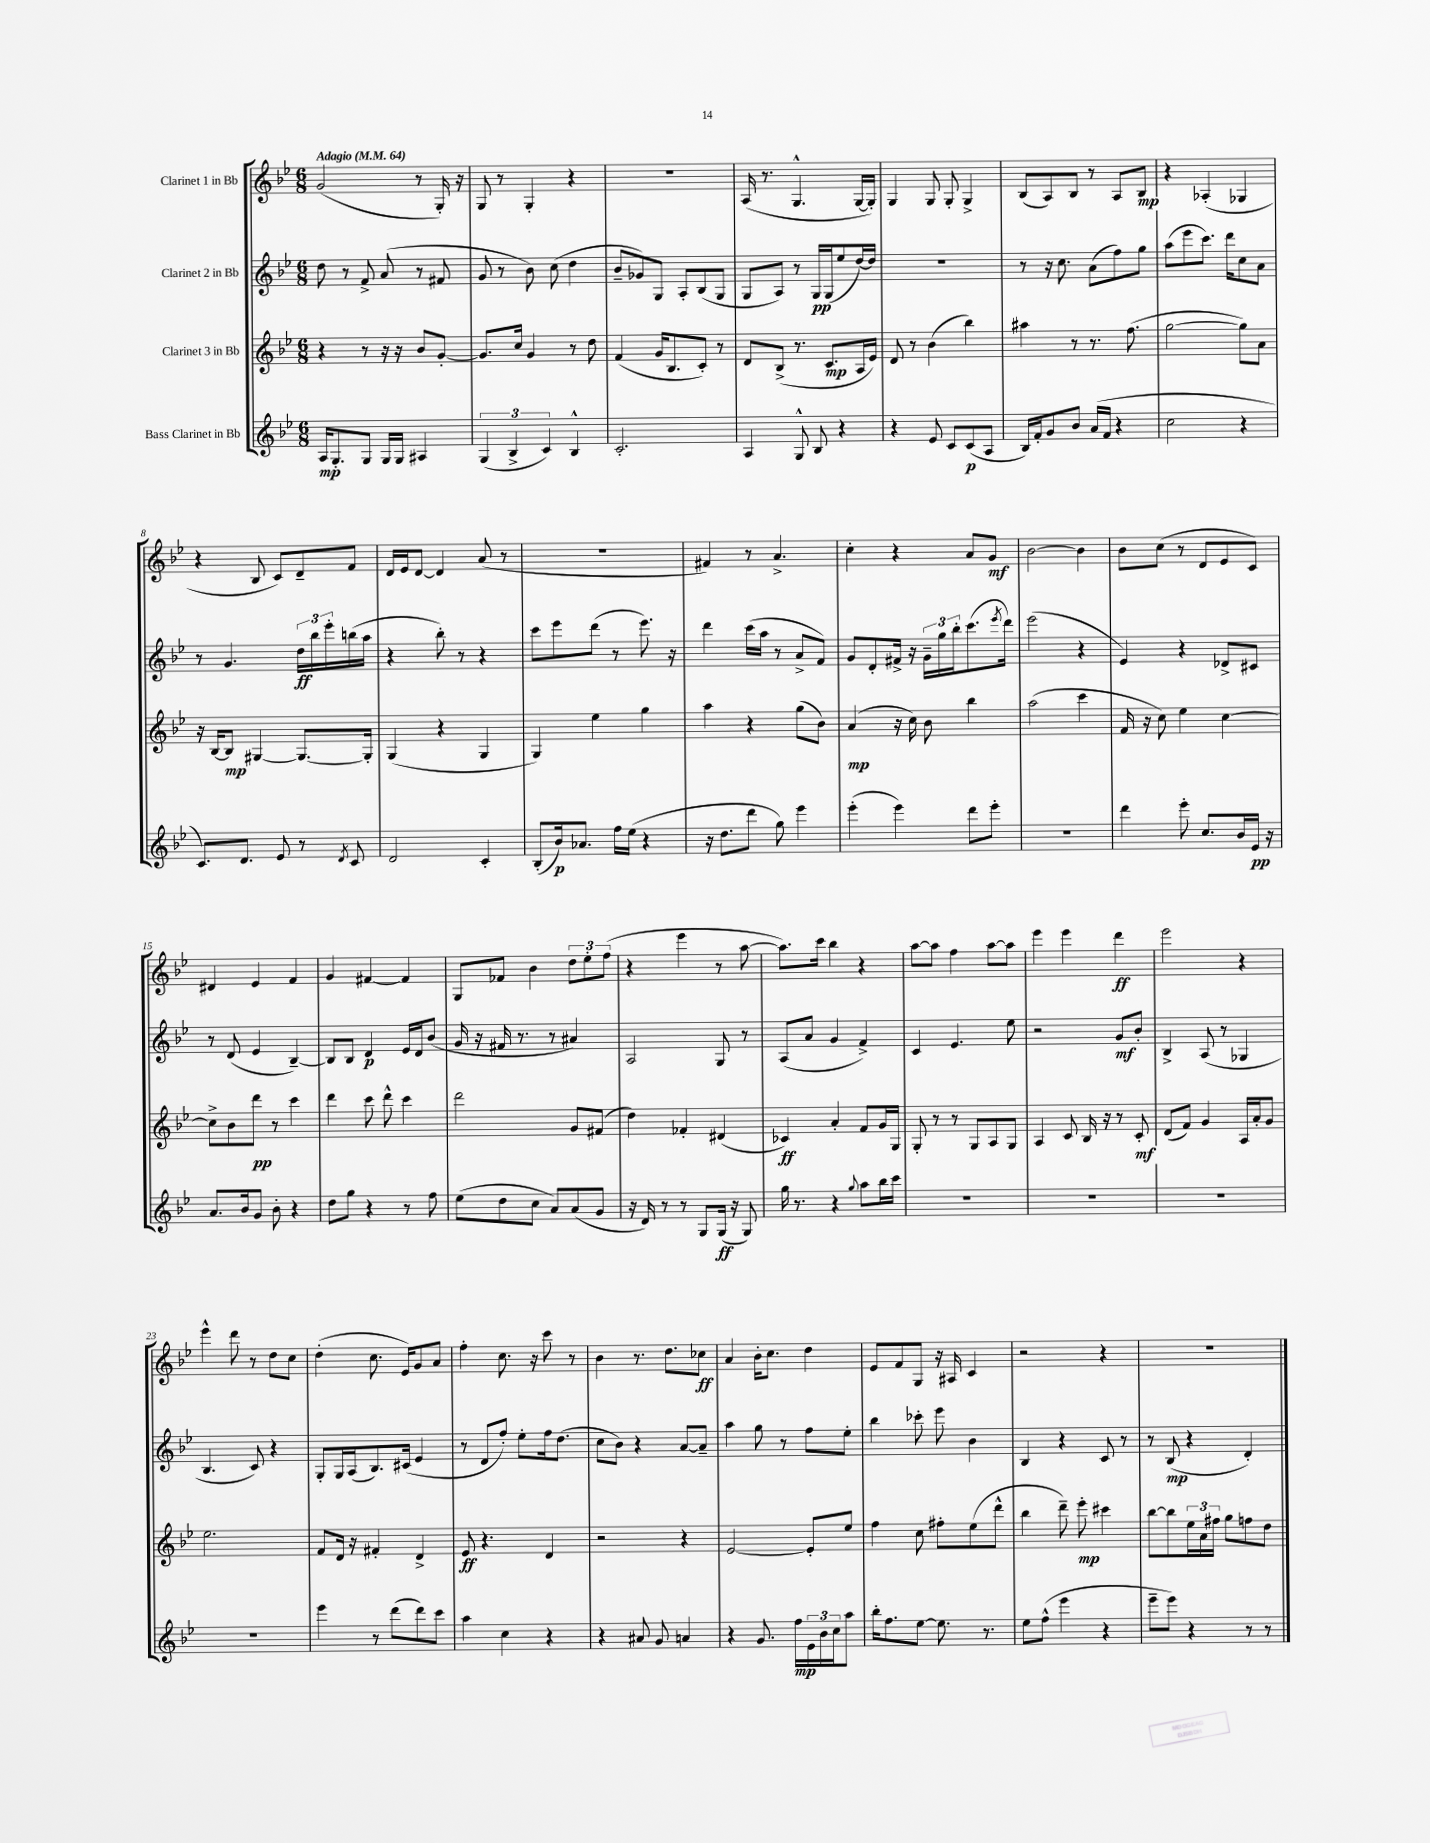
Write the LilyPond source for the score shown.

<<
\new StaffGroup <<
\new Staff = "s0" \with { instrumentName = "Clarinet 1 in Bb" } {
    \clef treble \key bes \major \numericTimeSignature \time 6/8 \tempo "Adagio" 4 = 64
    g'2( r8 g16-.) r16 |
    g8 r8 g4-. r4 |
    R2. |
    a16( r8. g4.-^ g16~ g16-.) |
    g4 g8 g8-. g4-> |
    bes8( a8) bes8 r8 a8 bes8\mp |
    r4 aes4-.( ges4 |
    r4 bes8 c'8) d'8-- f'8 |
    d'16 ees'16 d'8~ d'4 a'8( r8 |
    R2. |
    fis'4) r8 a'4.-> |
    c''4-. r4 a'8 g'8\mf |
    bes'2~ bes'4 |
    bes'8 c''8( r8 d'8 ees'8 c'8) |
    dis'4 ees'4 f'4 |
    g'4 fis'4~ fis'4 |
    g8 fes'8 bes'4 \tuplet 3/2 { d''8 ees''8-. f''8( } |
    r4 ees'''4 r8 a''8~ |
    a''8.) c'''16 bes''4 r4 |
    a''8~ a''8 f''4 a''8~ a''8 |
    ees'''4 ees'''4 d'''4\ff |
    ees'''2 r4 |
    ees'''4-^ d'''8 r8 d''8 c''8 |
    d''4-.( c''8. ees'16) g'8 a'8 |
    f''4-. c''8. r16 c'''8 r8 |
    bes'4 r8. d''8. ces''8\ff |
    a'4 bes'16-. c''8. d''4 |
    ees'8 f'8 g8 r16 ais16 c'4 |
    r2 r4 |
    R2. \bar "|." |
}
\new Staff = "s1" \with { instrumentName = "Clarinet 2 in Bb" } {
    \clef treble \key bes \major \numericTimeSignature \time 6/8
    d''8 r8 f'8-> a'8( r8 fis'8 |
    g'8 r8 bes'8) c''8( d''4 |
    bes'8-- ges'8) g8 a8-. bes8( g8 |
    g8 a8) r8 g16\pp g16( ees''8 d''16~) d''16 |
    R2. |
    r8 r16 c''8. a'8( f''8) g''8 |
    a''8( ees'''8 c'''8.) d'''16 c''8 a'8 |
    r8 g'4. \tuplet 3/2 { d''16\ff bes''16 ees'''16-. } b''16( a''16 |
    r4 bes''8-.) r8 r4 |
    c'''8 ees'''8 d'''8( r8 ees'''8.) r16 |
    d'''4 c'''16( a''16 r8 a'8-> f'8) |
    g'8 d'8-. fis'16-> r16 \tuplet 3/2 { g'16-- g''16 bes''16-. } c'''8.( \acciaccatura { ees'''8 } d'''16) |
    ees'''2( r4 |
    ees'4) r4 des'8-> cis'8 |
    r8 d'8( ees'4 bes4~--) |
    bes8 bes8 d'4\p ees'16 d'16 bes'8( |
    g'16 r16 fis'16 r8. r8 ais'4) |
    a2 g8 r8 |
    a8( a'8 g'4 f'4->) |
    c'4 ees'4. ees''8 |
    r2 g'8\mf bes'8-. |
    bes4-> a8( r8 ges4 |
    bes4. c'8) r4 |
    g8-. g16 a16( bes8.) cis'16( ees'4 |
    r8 d'8 f''8-.) ees''8-. f''16 d''8.( |
    c''8 bes'8) r4 a'8~ a'8-- |
    a''4 g''8 r8 f''8 ees''8-. |
    bes''4 ces'''8-. ees'''8 bes'4 |
    bes4 r4 c'8 r8 |
    r8 bes8\mp( r4 d'4-.) \bar "|." |
}
\new Staff = "s2" \with { instrumentName = "Clarinet 3 in Bb" } {
    \clef treble \key bes \major \numericTimeSignature \time 6/8
    r4 r8 r16 r16 bes'8 g'8~-. |
    g'8. c''16 g'4 r8 d''8 |
    f'4( g'16 bes8. c'8-.) r8 |
    d'8 bes8->( r8. c'8.\mp a16 ees'16) |
    d'8 r8 bes'4( bes''4) |
    ais''4 r8 r8. f''8.( |
    g''2~ g''8) a'8 |
    r16 bes16~ bes8\mp gis4~ gis8.~ gis16-. |
    g4( r4 g4 |
    g4) ees''4 g''4 |
    a''4 r4 g''8( bes'8) |
    a'4\mp( r16 c''16) bes'8 bes''4 |
    a''2( c'''4 |
    f'16 r16 c''8) ees''4 c''4~ |
    c''8-> bes'8 d'''8\pp r8 c'''4 |
    d'''4 c'''8 d'''8-^ c'''4 |
    d'''2 g'8 fis'8( |
    d''4) fes'4-. dis'4( |
    ces'4\ff) a'4-. f'8 g'16 g16 |
    g8-. r8 r8 g8 a8 g8 |
    a4 c'8 bes16 r16 r8 c'8-.\mf |
    d'8( f'8) g'4 a16 a'16-. g'8 |
    ees''2. |
    f'8 d'16 r16 fis'4-. d'4-> |
    ees'8\ff r4. d'4 |
    r2 r4 |
    ees'2~ ees'8-. ees''8 |
    f''4 c''8 fis''8-. ees''8( d'''8-^ |
    bes''4 d'''8--) ees'''8-.\mp cis'''4 |
    bes''8~ bes''8 \tuplet 3/2 { ees''16 a'16 fis''16 } g''8 f''8 d''8 \bar "|." |
}
\new Staff = "s3" \with { instrumentName = "Bass Clarinet in Bb" } {
    \clef treble \key bes \major \numericTimeSignature \time 6/8
    a16\mp g8.-. g8 g16 g16 ais4 |
    \tuplet 3/2 { g4( bes4-> c'4) } bes4-^ |
    c'2.-. |
    a4 g8-^ bes8 r4 |
    r4 ees'8 c'8 c'8\p( a8 |
    bes16) f'16-. g'8 bes'8 a'16( f'16 r4 |
    c''2 r4 |
    c'8.) d'8. ees'8 r8 \acciaccatura { d'8 } c'8 |
    d'2 c'4-. |
    bes8-.( bes'16\p) aes'8. f''16 ees''16( r4 |
    r16 d''8. d'''8 g''8) ees'''4 |
    ees'''4-.( ees'''4) d'''8 ees'''8-. |
    R2. |
    d'''4 ees'''8-. c''8. bes'16 ees'16\pp r16 |
    a'8. bes'16 g'8 bes'8-. r4 |
    d''8 g''8 r4 r8 f''8 |
    ees''8( d''8 c''8 a'8) a'8( g'8 |
    r16 d'16) r8 r8 g8 g16\ff( r16 g8) |
    g''16 r8. r4 \appoggiatura { g''8 } a''8 bes''16 c'''16 |
    R2. |
    R2. |
    R2. |
    R2. |
    ees'''4 r8 d'''8( d'''8) c'''8 |
    a''4 c''4 r4 |
    r4 ais'8 g'8 a'4 |
    r4 g'8. f''16\mp \tuplet 3/2 { ees'16 bes'16 c''16 } a''8 |
    bes''16-. f''8. ees''8~ ees''8. r8. |
    ees''8 f''8-^( ees'''4 r4 |
    ees'''8-- ees'''8) r4 r8 r8 \bar "|." |
}
>>
>>
